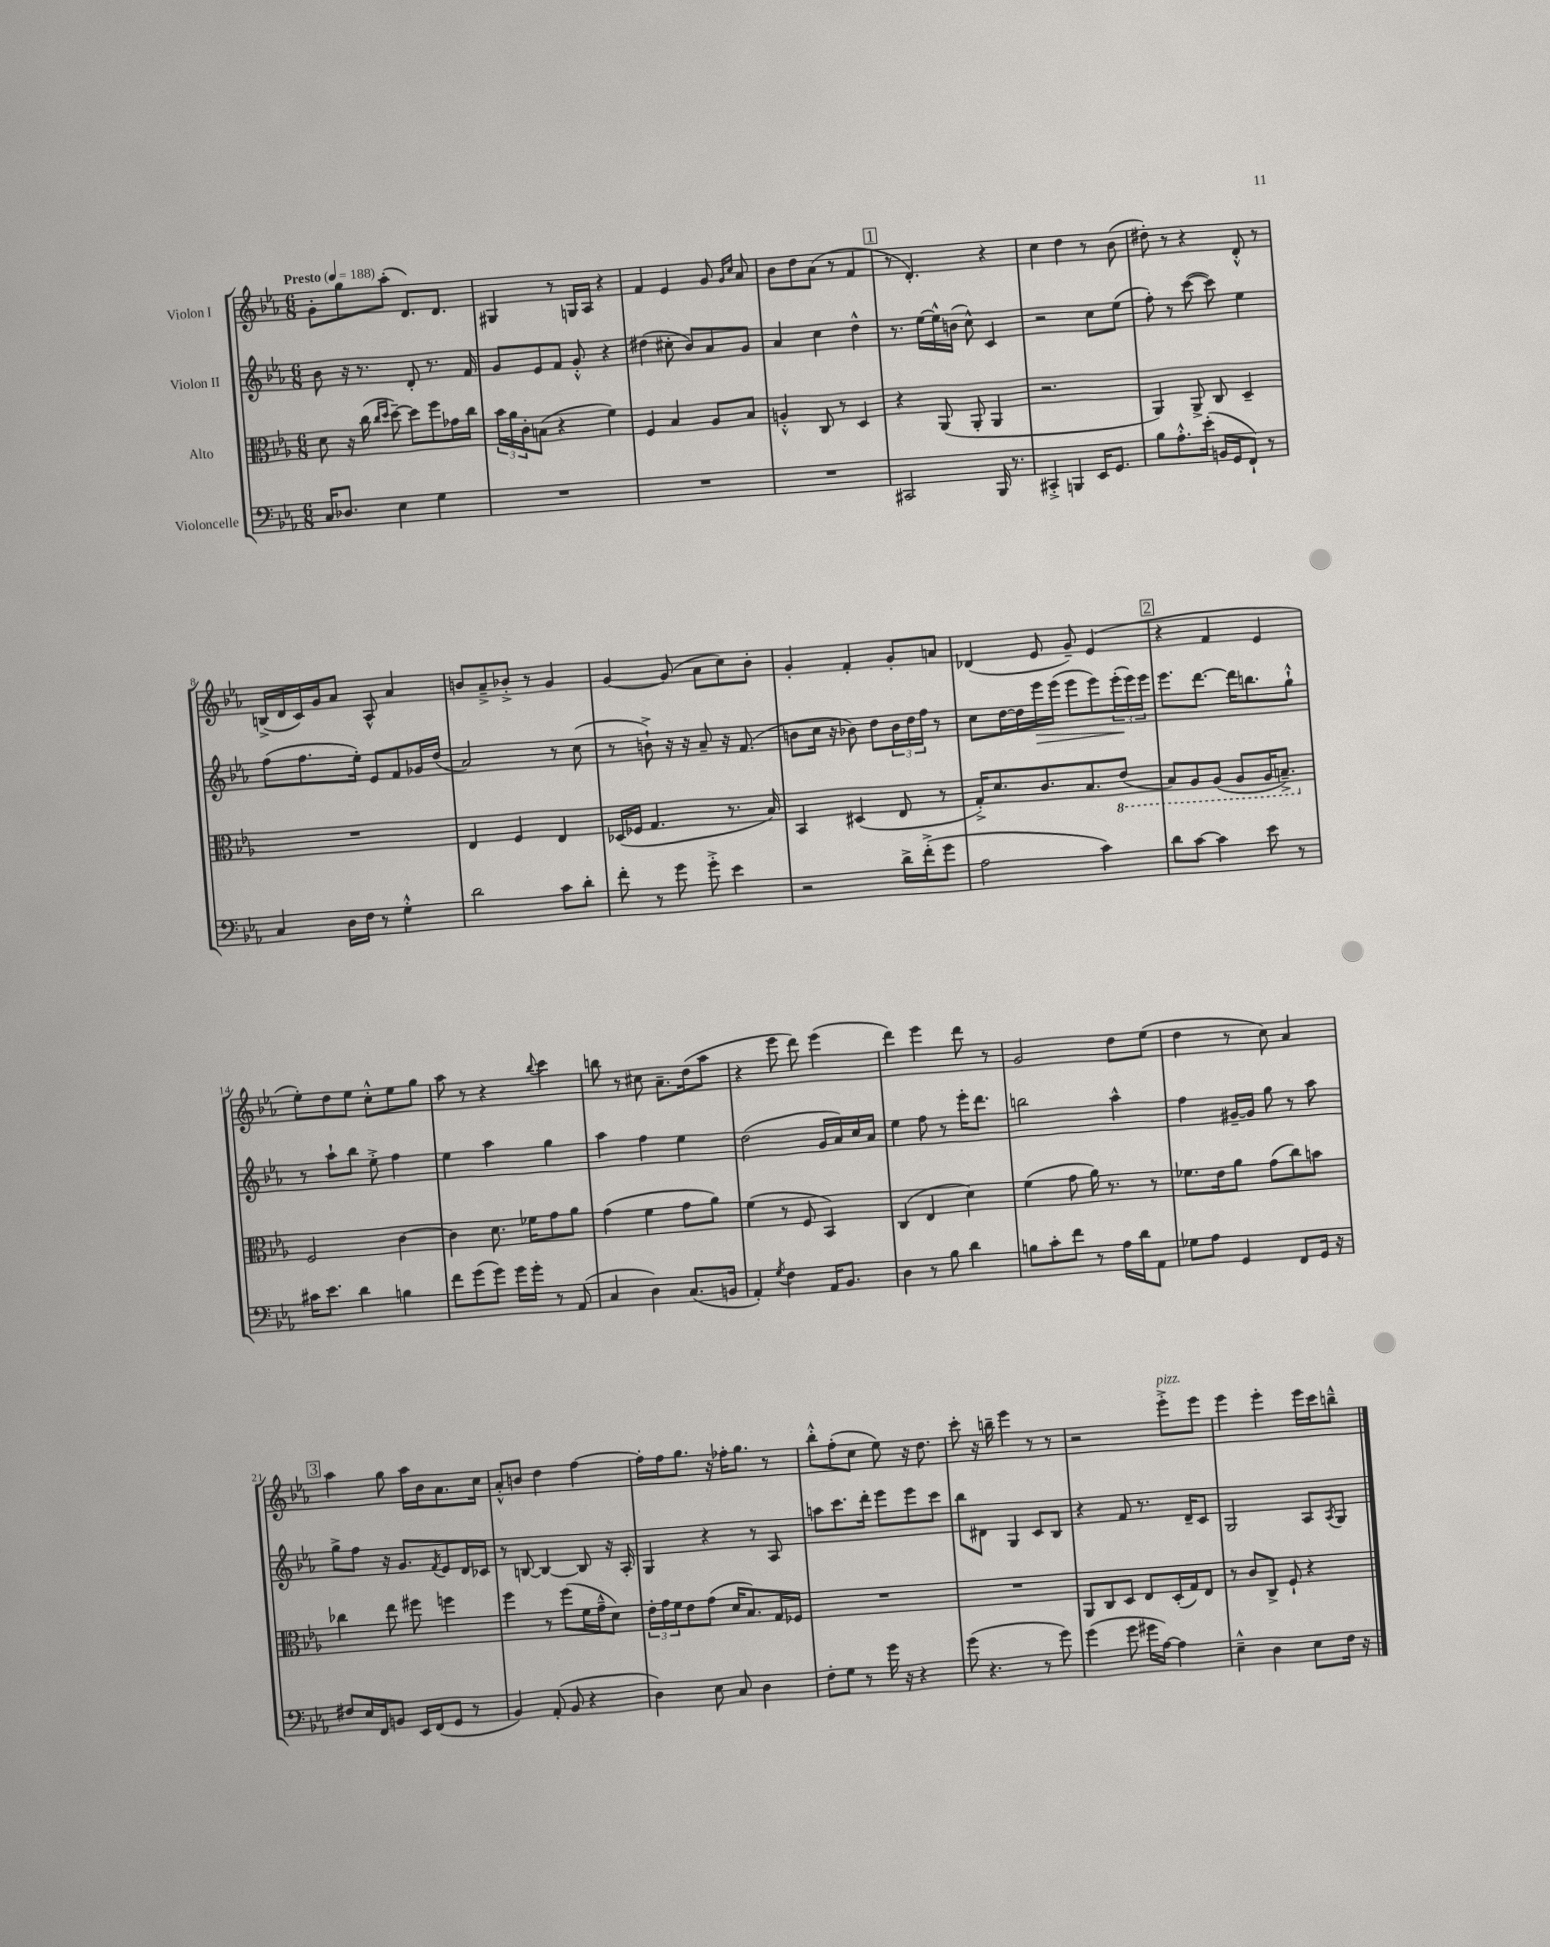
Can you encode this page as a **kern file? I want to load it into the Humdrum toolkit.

**kern	**kern	**kern	**dynam	**kern
*part4	*part3	*part2	*part2	*part1
*staff4	*staff3	*staff2	*staff2	*staff1
*I"Violoncelle	*I"Alto	*I"Violon II	*	*I"Violon I
*clefF4	*clefC3	*clefG2	*	*clefG2
*k[b-e-a-]	*k[b-e-a-]	*k[b-e-a-]	*	*k[b-e-a-]
*M6/8	*M6/8	*M6/8	*	*M6/8
*MM188	*MM188	*MM188	*	*MM188
=1	=1	=1	=1	=1
!	!	!	!	!LO:TX:a:B:t=Presto
16C/KL	8d\	8b-\	.	8g'\L
8.D-X/J	.	.	.	.
.	16r	16r	.	8gg\
.	(16cc\	8.r	.	.
.	16qqcc/LL	.	.	.
.	16qqdd/JJ	.	.	.
4E-\	[8dd~\)	.	.	(8aa-'\J
.	8dd\L]	8d'/	.	8.d/L)
4G\	8ff\	8.r	.	.
.	.	.	.	8.d/J
.	16g-X\L	.	.	.
.	16cc\JJ	16f/	.	.
=2	=2	=2	=2	=2
2.r	24b-\LL	8g/L	.	4G#X/
.	24a-\	.	.	.
.	24c'\J	.	.	.
.	(8Bn\J	8e-/	.	.
.	4r	8f/J	.	8r
.	.	8g'^^/	.	16Gn/LL
.	.	.	.	16A-/JJ
.	4f\)	4r	.	4r
=3	=3	=3	=3	=3
2.r	4F/	(4dd#X\	.	4f/
.	4B-/	8cc#X'\	.	4e-/
.	.	8b-/L)	.	.
.	8A-/L	8a-/	.	8g/
.	.	.	.	16qqg/LL
.	.	.	.	16qqcc/JJ
.	8B-/J	8g/J	.	8a-/
=4	=4	=4	=4	=4
2.r	4An'^^/	4a-/	.	8b-\L
.	.	.	.	8dd\
.	8C/	4cc\	.	(8a-\J
.	8r	.	.	8r
.	4D/	4dd^^\	.	4f/
!!LO:REH:place=s1:t=1
=5	=5	=5	=5	=5
2CC#X/	4r	8.r	.	8r
.	.	.	.	4.d'/)
.	.	[16ee-\LL	.	.
.	(8AA-/	16ee-^^\]	.	.
.	.	(16bn\JJ	.	.
.	8AA-'/	8cc^^\)	.	.
16BBB-/	4AA-/	4c/	.	4r
8.r	.	.	.	.
=6	=6	=6	=6	=6
4CC#X'^/	2.r	2r	.	4cc\
4BBBn/	.	.	.	4dd\
16EE-/KL	.	8cc\L	.	8r
8.GG/J	.	.	.	.
.	.	(8ee-\J	.	(8b-\
=7	=7	=7	=7	=7
8B-\L	4AA-/)	8ff'\)	.	8dd#X'\)
8.A-'^^\	.	8r	.	8r
.	8AA-^/	([8ccc\	.	4r
(16e-'\Jk	.	.	.	.
16BBn/LL	8C/	8ccc\])	.	.
16GG/J	.	.	.	.
8FF`/J)	4D~/	4ee-\	.	8d'^^/
8r	.	.	.	8r
!!LO:LB:g=z
=8	=8	=8	=8	=8
4C/	2.r	(8ff\L	.	(16Bn^/LL
.	.	.	.	16d/
.	.	8.ff\	.	16c/)
.	.	.	.	16g/J
16D\LL	.	.	.	8a-/J
16F\JJ	.	16ee-'\Jk)	.	.
8r	.	8e-/L	.	8A-^^/
4G'^^\	.	8f/	.	4a-/
.	.	16g-X/L	.	.
.	.	(16dd/JJ	.	.
=9	=9	=9	=9	=9
2d\	4E-/	2a-/)	.	8bn/L
.	.	.	.	8a-~^/
.	4F/	.	.	8b-X'^/J
.	.	.	.	8r
8c\L	4E-/	8r	.	4g/
8d'\J	.	(8cc\	.	.
=10	=10	=10	=10	=10
8f'\	(16D-X/LL	8r	.	[4g/
.	16F-X/JJ	.	.	.
8r	4.G/	8bn`^\)	.	.
8g\	.	16r	.	(8g/]
.	.	16r	.	.
8g'^\	.	8a-~/	.	8a-\L
4e-\	8.r	16r	.	8cc\)
.	.	(8.f/	.	.
.	.	.	.	8b-'\J
.	16B-/)	.	.	.
=11	=11	=11	=11	=11
2r	4BB-/	8bn\L	.	4g'/
.	.	16cc\Jk	.	.
.	.	16r	.	.
.	(4D#X/	8b-X\)	.	4f'/
.	.	8dd\L	.	.
16d^\LL	8E-/	24b-\L	.	8g'/L
.	.	24dd\	.	.
(16f'^\J	.	.	.	.
.	.	24ff\JJ	.	.
8g\J	8r	8r	.	8an/J
=12	=12	=12	=12	=12
2A-\	16G'^/KL)	8cc\L	.	(4d-X/
.	8.d/	.	.	.
.	.	[16dd\L	.	.
.	.	16dd\]	.	.
!	!	!	!LO:HP:b	!
.	8.c/	16eee-\	>	8e-/
.	.	(16eee-\JJ	.	.
.	.	8eee-\L	.	8g~/)
.	8.B-/	.	.	.
4c\)	.	8eee-\)	.	(4e-/
*	*8ba	*	*	*
.	(8E-/J	(24eee-'\L	.	.
.	.	24eee-\)	]	.
.	.	24eee-\JJ	.	.
!!LO:REH:place=s1:t=2
=13	=13	=13	=13	=13
8d\L	8BB-/L)	8.eee-\L	.	4r
[8c\J	8AA-/	.	.	.
.	.	[8.ddd\J	.	.
4c\]	(8AA-/J	.	.	4f/
.	8AA-/L	16ddd\KL]	.	.
.	.	8.bbn\	.	.
8e-\	16AA-/K	.	.	4e-/
.	8.BBn~^/J)	.	.	.
8r	.	8gg`^^\J	.	.
!!LO:LB:g=z
=14	=14	=14	=14	=14
*	*X8ba	*	*	*
16c#X\KL	2F/	8r	.	8ee-'\L)
8.e-\J	.	.	.	.
.	.	8aa-`\L	.	8dd\
4d\	.	8bb-\J	.	8ee-\J
.	.	8ee-'^\	.	8cc'^^\L
4Bn\	[4c\	4ff\	.	8ee-\
.	.	.	.	8gg\J
=15	=15	=15	=15	=15
8f\L	4c\]	4ee-\	.	8aa-\
(8g\	.	.	.	8r
8g\J)	8.d\	4aa-\	.	4r
16g\LL	.	.	.	.
16g'\JJ	16f-X\KL	.	.	.
.	.	.	.	8qqbb-/
8r	8g\	4gg\	.	4ccc\
(8AA-/	8a-\J	.	.	.
=16	=16	=16	=16	=16
4C/	(4g\	4aa-\	.	8bbn\
.	.	.	.	8r
4D\)	4f\	4ff\	.	8cc#X\
.	.	.	.	8.a-~\L
(8.C/L	8g\L	4ee-\	.	.
.	.	.	.	(16dd\k
.	8a-\J)	.	.	8aa-\J
16BBn/Jk	.	.	.	.
=17	=17	=17	=17	=17
4AA-'/)	(4f\	(2dd\	.	4r
8qG/	.	.	.	.
4F\	8r	.	.	8eee-\
.	8F/	.	.	8ddd\)
16AA-/KL	4BB-/)	16g/LL	.	(4eee-\
8.BB-/J	.	16a-/)	.	.
.	.	16cc/	.	.
.	.	16a-/JJ	.	.
=18	=18	=18	=18	=18
4D\	(4C/	4ee-\	.	4ddd\)
8r	4E-/	8ff\	.	4eee-\
8B-\	.	8r	.	.
4d\	4d\)	16eee-'\KL	.	8ddd\
.	.	8.ddd\J	.	.
.	.	.	.	8r
=19	=19	=19	=19	=19
8Bn\L	(4f\	2bbn\	.	2g/
8c'\	.	.	.	.
8f\J	8g\	.	.	.
8r	16a-\)	.	.	.
.	8.r	.	.	.
16A-\LL	.	4aa-^^\	.	8dd\L
16d\J	.	.	.	.
8AA-\J	8r	.	.	(8ee-\J
=20	=20	=20	=20	=20
8G-X\L	8.f-X\L	4ff\	.	4dd\
8A-\J	.	.	.	.
.	16e-\k	.	.	.
4GG/	8a-\J	[16g#X~/LL	.	8r
.	.	16g#/JJ]	.	.
.	(8g\L	8gg\	.	8cc\)
8FF/L	8cc\)	8r	.	4a-/
16GG/Jk	8bn\J	8aa-\	.	.
16r	.	.	.	.
!!LO:LB:g=z
!!LO:REH:place=s1:t=3
=21	=21	=21	=21	=21
8F#X/L	4cc-X\	8gg^\L	.	4aa-\
16E-/L	.	8ff\J	.	.
16FF/J	.	.	.	.
8BBn/J	8ee-\	16r	.	8gg\
.	.	8.g/L	.	.
16EE-/LL	8ff#X\	.	.	16aa-\LL
(16FF/J	.	.	.	16b-\J
.	.	8qf/	.	.
8GG/J	4ffn\	8e-/	.	8.a-\
8r	.	16d/L	.	.
.	.	16c-X/JJ	.	16cc\Jk
=22	=22	=22	=22	=22
4BB-/)	4ff\	8r	.	8a-'^^/L
.	.	[8Bn/	.	8bn/J
(8AA-'/	8r	4B/_	.	4dd\
8BB-/	(8ff\L	.	.	.
4r	16f\L	8B/]	.	[4ff\
.	16g~^^\J	.	.	.
.	8d\J)	16r	.	.
.	.	16A-'/	.	.
=23	=23	=23	=23	=23
4D\)	24e-'\LL	4G/	.	16ff'\LL]
.	24g\	.	.	.
.	.	.	.	16ff\J
.	24f\J	.	.	.
.	8e-\	.	.	8.gg\J
8E-\	(8g\J	4r	.	.
.	.	.	.	16r
8C/	16d/KL	.	.	16ff-X'\KL
.	8.B-/)	.	.	8.gg\J
4D\	.	8r	.	.
.	16G/L	8A-/	.	8r
.	16F-X/JJ	.	.	.
=24	=24	=24	=24	=24
8F'\L	2.r	8aan\L	.	8bb-'^^\L
8G\J	.	8.ccc\	.	(8ff'\
8r	.	.	.	8cc\J
.	.	16ddd'\Jk	.	.
16g\	.	8eee-\L	.	8ee-\)
16r	.	.	.	.
4r	.	8eee-\	.	16r
.	.	.	.	8.dd\
.	.	8ccc\J	.	.
=25	=25	=25	=25	=25
(8g\	2.r	8bb-\L	.	8ccc'\
4.r	.	8d#X\J	.	16r
.	.	.	.	16bbn~\
.	.	4G/	.	4eee-\
8r	.	8c/L	.	8r
8g\)	.	8B-/J	.	8r
=26	=26	=26	=26	=26
(4g\	8AA-/L	4r	.	2r
.	8C/	.	.	.
8g\	8D/J	8f/	.	.
16g#X\LL	8E-/L	8.r	.	.
[16A-\JJ)	.	.	.	.
!	!	!	!	!LO:TX:a:i:t=pizz.
4A-\]	(16D'/L	.	.	8eee-'^\L
.	16G/J)	16d~/KL	.	.
.	8E-/J	8c/J	.	8eee-\J
=27	=27	=27	=27	=27
4E-~^^\	8r	2G/	.	4eee-\
.	8c/L	.	.	.
4D\	8C^/J	.	.	4eee-'\
.	8F`/	.	.	.
8E-\L	4r	8A-/L	.	16eee-\LL
.	.	.	.	16ccc\J
.	.	8qA-/	.	.
16F\Jk	.	8G/J	.	8bbn~^^\J
16r	.	.	.	.
==	==	==	==	==
*-	*-	*-	*-	*-
